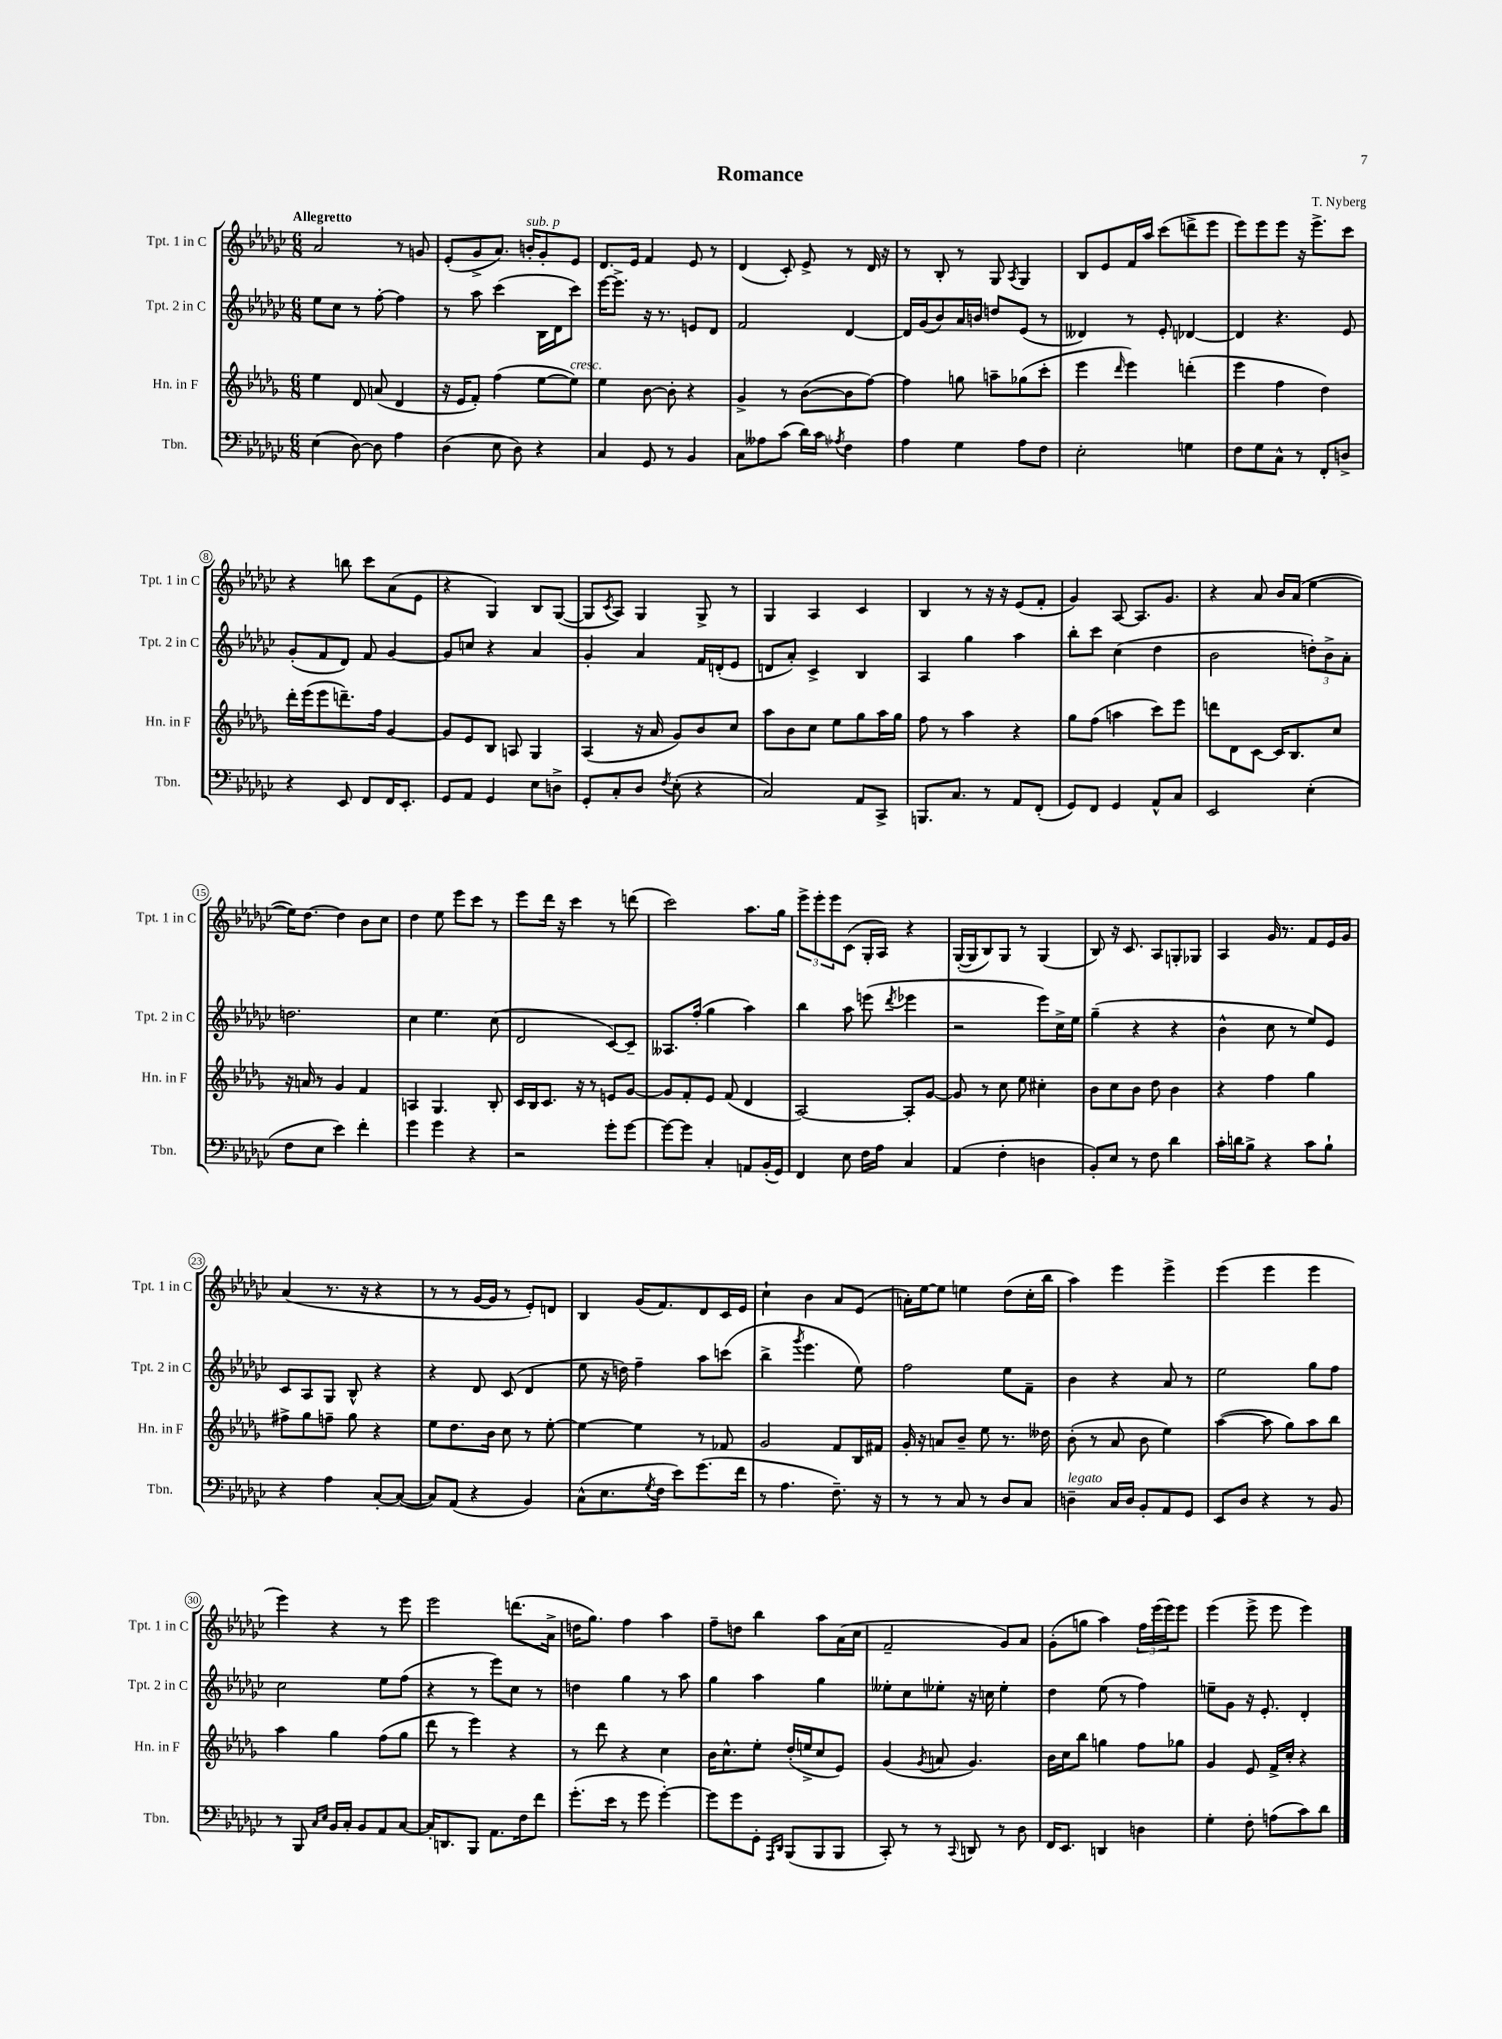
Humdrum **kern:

**kern	**kern	**kern	**kern
*staff4	*staff3	*staff2	*staff1
*clefF4	*clefG2	*clefG2	*clefG2
*k[b-e-a-d-g-c-]	*k[b-e-a-d-g-]	*k[b-e-a-d-g-c-]	*k[b-e-a-d-g-c-]
*M6/8	*M6/8	*M6/8	*M6/8
(4E-\	4ee-\	8ee-\L	2a-/
.	.	8cc-\J	.
[8D-\)	8d-/	8r	.
8D-\]	(8a/	[8ff'\	.
4A-\	4d-/	4ff\]	8r
.	.	.	8g/
=	=	=	=
(4D-\	16r	8r	(8e-'/L
.	16e-/LK	.	.
.	8f'/J)	8aa-\	8g-^/
8E-\	(4ff\	(4ccc-\	8.a-/J)
8D-\)	.	.	.
.	.	.	16b'/LK
4r	[8ee-\L	16B-\LL	8g-'/
.	.	16d-\J	.
.	8ee-\]J)	8ccc-\J)	8e-/J
=	=	=	=
4C-/	4ee-\	[16eee-\LK	8.d-/L
.	.	8.eee-^\]J	.
.	.	.	16e-/Jk
8GG-/	[8b-\	16r	4f/
.	.	8.r	.
8r	8b-'\]	.	.
4BB-/	4r	8e/L	8e-/
.	.	8d-/J	8r
=	=	=	=
8C-\L	4g-^/	2f/	(4d-/
8A--\	.	.	.
(8c-\J	8r	.	8c-'/)
16d-\LL)	([8b-\L	.	8e-^/
16c-\JJ	.	.	.
8qA-/	.	.	.
4F\	8b-\]	[4d-/	8r
.	[8ff\J)	.	16d-/
.	.	.	16r
=	=	=	=
4A-\	4ff\]	16d-/]LL	8r
.	.	(16g-/J	.
.	.	8b-/)	8B-'/
4G-\	8gg\	16a-/L	8r
.	.	16b/JJ	.
.	8aa~\L	8dd/L	8G-/
.	.	.	8qA-/
8A-\L	(8gg-\	(8e-/J	4G-/
8F\J	8ccc'\J	8r	.
=	=	=	=
2E-'\	4eee-\	4d--/)	8B-/L
.	.	.	8e-/
.	16qqddd-/	.	.
.	4eee-\)	8r	16f/L
.	.	.	16aa-/JJ
.	.	8e-'/	(8ccc-\L
4G\	(4ddd'\	[4d-/	8ddd^\
.	.	.	8eee-\J
=	=	=	=
8F\L	4eee-\	4d-/]	8eee-\L)
8G-\	.	.	8eee-\
8C-^^\J	4ff\	4.r	8eee-\J
8r	.	.	16r
.	.	.	8.eee-^\L
8FF'/L	4dd-\)	.	.
8D^/J	.	8e-/	8ccc-\J
=	=	=	=
4r	16ddd-'\LL	(8g-'/L	4r
.	(16eee-\J	.	.
.	8eee-\	8f/	.
8EE-/	8.ddd~\)	8d-/J)	8bb\
8FF/L	.	8f/	8ccc-\L
.	16ff\Jk	.	.
16FF/K	[4g-/	[4g-/	(8a-\
8.EE-'/J	.	.	.
.	.	.	8e-\J
=	=	=	=
8GG-/L	8g-/]L	8g-/]L	4r
8AA-/J	8e-/	8cc/J	.
4GG-/	8B-/J	4r	4G-/)
.	8A/	.	.
8E-\L	4G-/	4a-/	8B-/L
8D^\J	.	.	([8G-/J
=	=	=	=
8GG-'/L	(4A-/	4g-'/	8G-/]L
.	.	.	8qc-/
8C-'/	.	.	8A-/J)
8D-/J	16r	4a-/	4G-/
.	16a-/	.	.
8qF/	.	.	.
(8E-'\	8g-/L)	.	.
4r	8b-/	16f/LL	8G-^/
.	.	(16d'/J	.
.	8cc/J	8e-/J	8r
=	=	=	=
2C-/)	8aa-\L	8d/L	4G-/
.	8b-\	8a-'/J)	.
.	8cc\J	4c-^/	4A-/
.	8ee-\L	.	.
8AA-/L	8gg-\	4B-/	4c-/
8CC-^/J	16aa-\L	.	.
.	16gg-\JJ	.	.
=	=	=	=
8.BBB/L	8ff\	4A-/	4B-/
.	8r	.	.
8.C-/J	.	.	.
.	4aa-\	4gg-\	8r
8r	.	.	16r
.	.	.	16r
8AA-/L	4r	4aa-\	(8e-/L
(8FF'/J	.	.	8f'/J
=	=	=	=
8GG-/L)	8gg-\L	8bb-'\L	4g-/)
8FF/J	(8ff\J	8ccc-\J	.
4GG-/	4aa\	(4cc-\	[8A-/
.	.	.	8.A-/]L
8AA-^^/L	8ccc\L)	4dd-\	.
.	.	.	8.g-/J
8C-/J	8eee-\J	.	.
=	=	=	=
2EE-/	8ddd\L	2b-\	4r
.	8d-\	.	.
.	[8c\J	.	8a-/
.	16c/]LK	.	16b-/LL
.	8.B-/	.	(16a-/JJ
(4E-'\	.	12dd'\L)	[4ee-\
.	.	12b-^\	.
.	8cc/J	.	.
.	.	12a-'\J	.
=	=	=	=
8F\L	16r	2.dd\	16ee-\]LK)
.	16a/	.	[8.dd-\J
8E-\J	8r	.	.
4e-\)	4g-/	.	4dd-\]
4f'\	4f/	.	8b-\L
.	.	.	8cc-\J
=	=	=	=
4g-\	4A/	4cc-\	4dd-\
4g-\	4.G-/	4.ee-\	8ee-\
.	.	.	8eee-\L
4r	.	.	8ccc-\J
.	8B-'/	(8cc-\	8r
=	=	=	=
2r	16c/LL	2d-/	8eee-\L
.	16B-/J	.	.
.	8.c/J	.	16ddd-\Jk
.	.	.	16r
.	.	.	4ccc-\
.	16r	.	.
.	8r	.	.
8g-'\L	8e/L	[8c-/L)	8r
[8g-\J	[8g-/J	8c-~/]J	(8ddd\
=	=	=	=
8g-\_L	8g-/]L	8.A--/L	2ccc-\)
8g-\]J	8f'/	.	.
.	.	(16ff'/Jk	.
4C-'/	8e-/J	4gg-\	.
.	(8f/	.	.
8AA/L	4d-/	4aa-\)	8.aa-\L
(16BB-'/L	.	.	.
16GG-/JJ)	.	.	16gg-\Jk
=	=	=	=
4FF/	[2A-/)	4bb-\	12eee-^\L
.	.	.	12eee-'\
.	.	.	12eee-\
8E-\	.	8aa-\	(8c-\J
16F\LL	.	(8eee\	16G-'/LL
16A-\JJ	.	.	16A-/JJ)
.	.	8qddd-/	.
4C-/	8A-'/]L	4eee-\	4r
.	[8g-/J	.	.
=	=	=	=
(4AA-/	8g-/]	2r	([16G-'/LL
.	.	.	16G-/]J
.	8r	.	8B-/)
4F'\	8cc\	.	8G-/J
.	8ee-\	.	8r
4D\	4cc#'\	8eee-\L)	(4G-/
.	.	16cc-^\L	.
.	.	16ee-\JJ	.
=	=	=	=
8BB-'/L)	8b-\L	(4gg-~\	8B-/)
8E-/J	8cc\	.	16r
.	.	.	8.c-/
8r	8b-\J	4r	.
8F\	8dd-\	.	8A-/L
4d-\	4b-\	4r	8G'/
.	.	.	8G-/J
=	=	=	=
16c-'\LL	4r	4b-^^\	4A-/
16d\J	.	.	.
8B-^\J	.	.	.
4r	4ff\	8cc-\	16g-/
.	.	.	8.r
.	.	8r	.
8c-\L	4gg-\	8ee-/L)	8f/L
8B-`\J	.	8e-/J	16e-/L
.	.	.	16g-/JJ
=	=	=	=
4r	8ff#^\L	8c-/L	(4a-/
.	8gg-\	8A-/	.
4A-\	8ff~\J	8G-/J	8.r
.	8gg-\	8B-^^/	.
.	.	.	16r
[8C-'/L	4r	4r	4r
(8C-/_J	.	.	.
=	=	=	=
8C-/]L)	8ee-\L	4r	8r
(8AA-/J	8.dd-\	.	8r
4r	.	8d-/	[16g-/LL
.	16b-\Jk	.	16g-/]JJ
.	8cc\	(8c-/	8r
4BB-/)	8r	4d-/	8e-'/L)
.	[8ee-'\	.	8d/J
=	=	=	=
(8C-^^\L	4ee-\_	8ee-\	4B-/
8.E-\	.	16r	.
.	.	16dd\)	.
.	4ee-\]	4ff~\	(16g-/LK
8qG-/	.	.	.
16F\Jk	.	.	8.f/)
8e-\L)	.	.	.
(8.g-\	8r	8aa-\L	8d-/
.	8f-/	(8ccc\J	16c-/L
16f\Jk	.	.	16e-/JJ
=	=	=	=
8r	2g-/	4bb-^\	4cc-`\
4.A-\	.	.	.
.	.	8qggg-/	.
.	.	4.eee-\	4b-\
8.F~\)	8f/L	.	8a-/L
.	16B-/L	8ee-\)	(8e-/J
16r	16f#/JJ	.	.
=	=	=	=
8r	16g-'/	2ff\	16a'\LL)
.	16r	.	[16ee-\J
8r	8a/L	.	8ee-\]J
8C-/	8b-~/J	.	4ee\
8r	8ee-\	.	.
8D-/L	8.r	8ee-\L	(8dd-\L
8C-/J	.	8f~\J	16cc-'\L
.	16dd--\	.	16bb-\JJ
=	=	=	=
4D~\	(8b-'\	4b-\	4aa-\)
.	8r	.	.
16C-/LL	8a-/	4r	4eee-\
16D/JJ	.	.	.
8BB-'/L	8b-\	.	.
8AA-/	4ee-\)	8a-/	4eee-^\
8GG-/J	.	8r	.
=	=	=	=
8EE-/L	([4aa-\	2ee-\	(4eee-\
8D-/J	.	.	.
4r	8aa-\]	.	4eee-\
.	8gg-\L)	.	.
8r	8aa-\	8gg-\L	4eee-\
8BB-/	8bb-\J	8ff\J	.
=	=	=	=
8r	4aa-\	2cc-\	4eee-\)
8BBB-/	.	.	.
16qqC-/LL	.	.	.
16qqE-/JJ	.	.	.
16BB-/LL	4gg-\	.	4r
16C-'/JJ	.	.	.
8BB-/L	.	.	.
8AA-/	(8ff\L	8ee-\L	8r
[8C-/J	8gg-\J	(8ff\J	8eee-\
=	=	=	=
16C-'/]LK	8ddd-\	4r	2eee-\
8.DD/	.	.	.
.	8r	.	.
8BBB-/J	4eee-\)	8r	.
8.AA-\L	.	8eee-\L)	.
.	4r	8cc-\J	(8.ddd\L
16F\k	.	.	.
8f\J	.	8r	.
.	.	.	16a-^\Jk
=	=	=	=
(8.g-'\L	8r	4dd\	16dd\LK
.	.	.	8.gg-\J)
.	8ddd-\	.	.
16e-\Jk	.	.	.
8r	4r	4gg-\	4ff\
8g-\	.	.	.
[4g-'\)	4cc\	8r	4aa-\
.	.	8aa-\	.
=	=	=	=
8g-\]L	16b-\LK	4gg-\	8ff~\L
.	8.cc^^\	.	.
8g-\	.	.	8dd\J
8GG-'\J	8ee-'\J	4aa-\	4bb-\
16qqAAA-/LL	.	.	.
16qqDD-/JJ	.	.	.
(8BBB-/L	(16dd-'/LL	.	.
.	16ee^/J	.	.
8BBB-/	8cc/	4gg-\	8aa-\L
8BBB-/J	8e-/J)	.	(16a-\L
.	.	.	16cc-\JJ
=	=	=	=
8CC-'/)	(4g-/	8ee--'\L	2f~/
8r	.	8cc-\	.
.	8qg-/	.	.
8r	8a/	8ee-'\J	.
8qqCC-/	.	.	.
8DD/	4.g-/)	16r	.
.	.	16cc\	.
8r	.	4ee-'\	8g-/L)
8D-\	.	.	8a-/J
=	=	=	=
16FF/LK	16b-\LL	4dd-\	(8g-'\L
8.EE-/J	16cc\J	.	.
.	8bb-\J	.	8gg\J
4DD/	4gg\	(8ee-\	4aa-\)
.	.	8r	.
4D\	8ff\L	4ff\)	24ff\LL
.	.	.	(24eee-\
.	.	.	24eee-\J)
.	8gg-\J	.	8eee-\J
=	=	=	=
4G-'\	4g-/	8ee~\L	(4eee-\
.	.	8g-\J	.
8F'\	8e-/	16r	8eee-^\
.	.	8.e-'/	.
(8A\L	16f^/LL	.	8eee-\
.	16cc'/JJ	.	.
8c-\)	4r	4d-'/	4eee-\)
8d-\J	.	.	.
==	==	==	==
*-	*-	*-	*-
